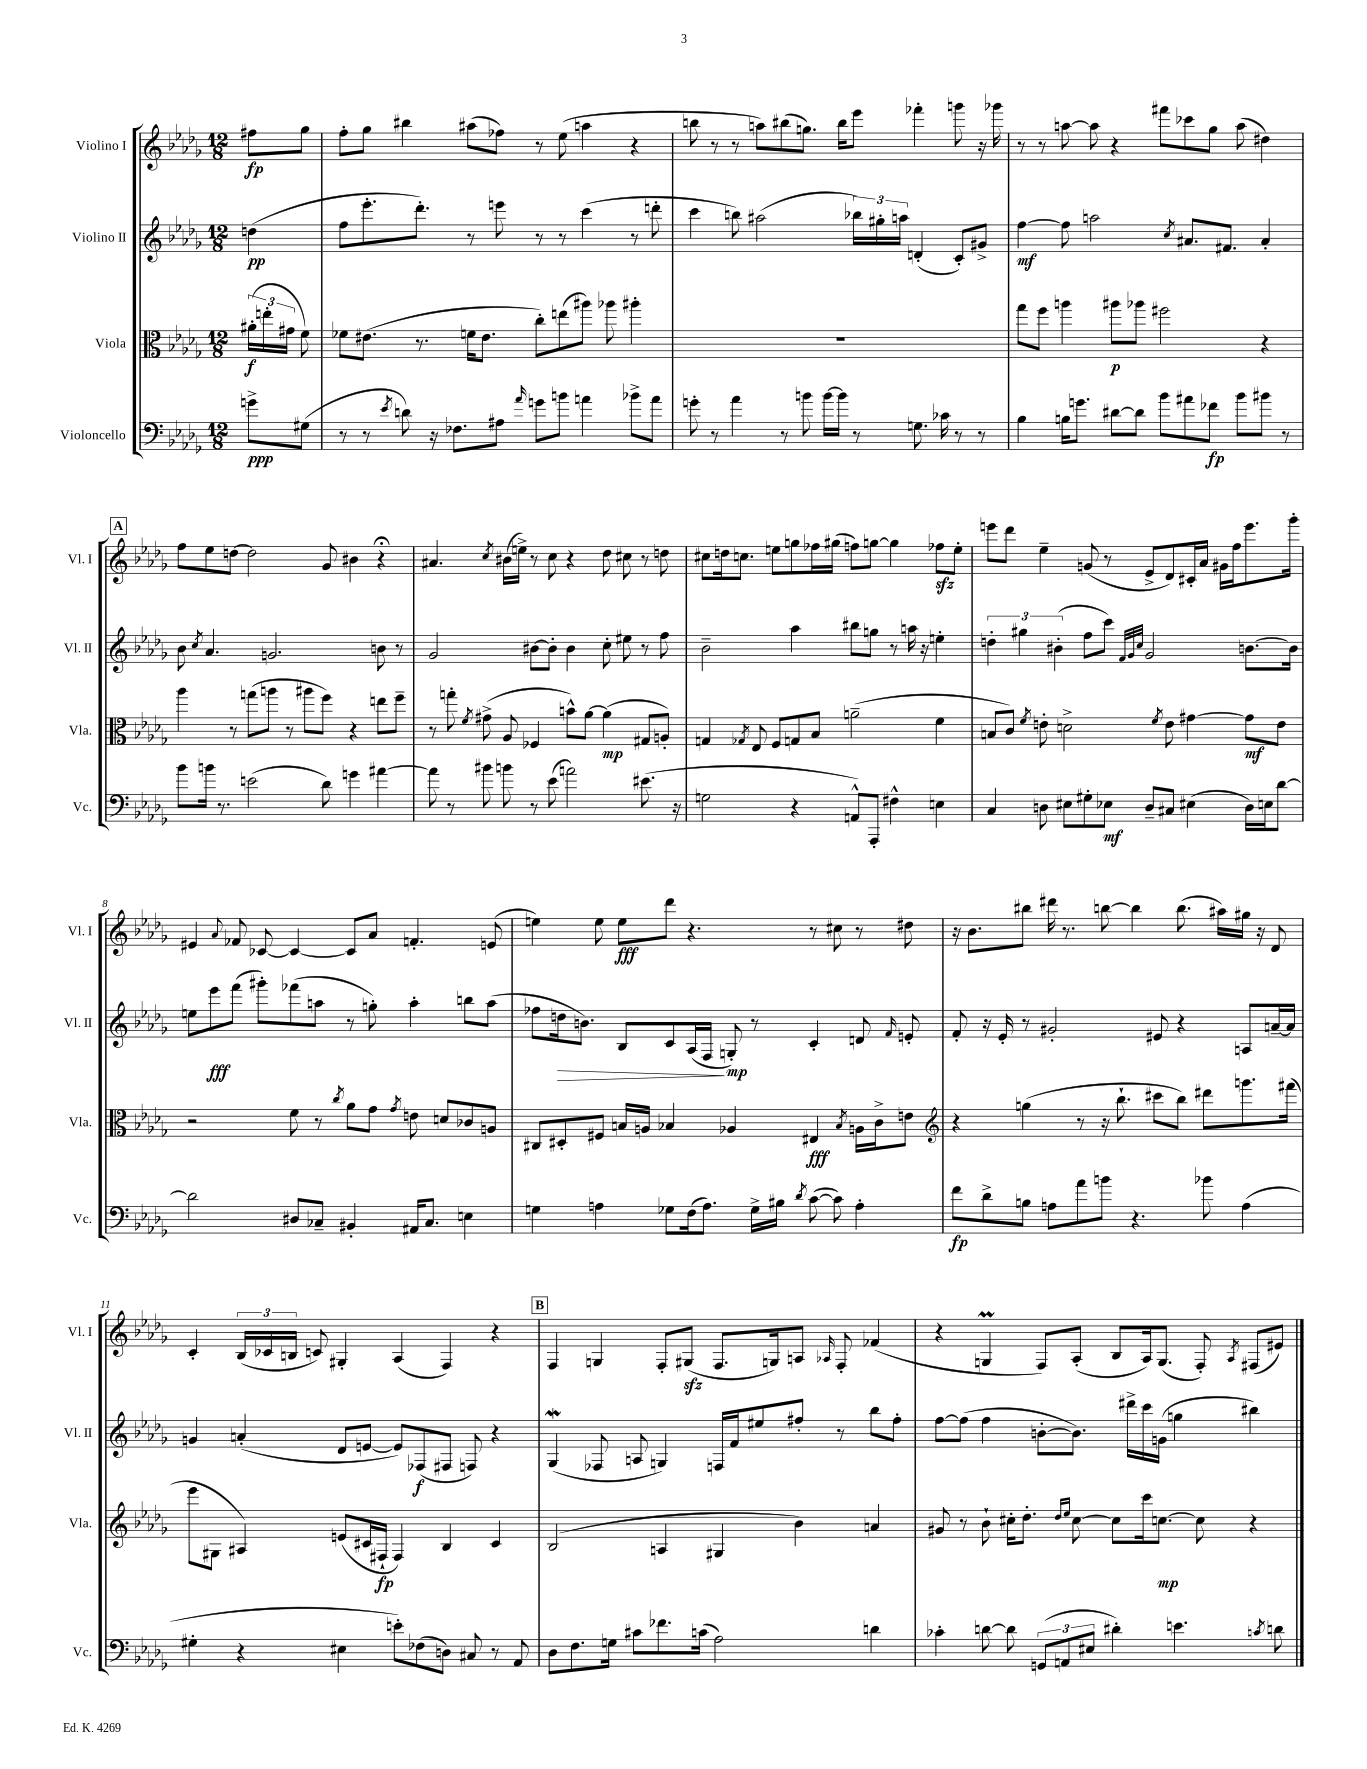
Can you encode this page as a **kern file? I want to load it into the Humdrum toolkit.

**kern	**dynam	**kern	**dynam	**kern	**dynam	**kern	**dynam
*part4	*part4	*part3	*part3	*part2	*part2	*part1	*part1
*staff4	*staff4	*staff3	*staff3	*staff2	*staff2	*staff1	*staff1
*I"Violoncello	*	*I"Viola	*	*I"Violino II	*	*I"Violino I	*
*I'Vc.	*	*I'Vla.	*	*I'Vl. II	*	*I'Vl. I	*
*clefF4	*	*clefC3	*	*clefG2	*	*clefG2	*
*k[b-e-a-d-g-]	*	*k[b-e-a-d-g-]	*	*k[b-e-a-d-g-]	*	*k[b-e-a-d-g-]	*
*M12/8	*	*M12/8	*	*M12/8	*	*M12/8	*
=	=	=	=	=	=	=	=
8gn^\L	ppp	(24a#X'\LL	f	(4ddn\	pp	8ff#X\L	fp
.	.	24een'\	.	.	.	.	.
.	.	24g#X\JJ	.	.	.	.	.
(8G#X\J	.	8f\)	.	.	.	8gg-\J	.
=1	=1	=1	=1	=1	=1	=1	=1
8r	.	8f-X\L	.	8ff\L	.	8ff'\L	.
8r	.	(8.e#X\J	.	8.eee-'\	.	8gg-\J	.
8qe-/	.	.	.	.	.	.	.
8dn\)	.	.	.	.	.	4bb#X\	.
.	.	8.r	.	8.ddd-'\J)	.	.	.
16r	.	.	.	.	.	.	.
8.F-X\L	.	.	.	.	.	.	.
.	.	16fn\KL	.	8r	.	(8aa#X\L	.
.	.	8.e#\J	.	.	.	.	.
8A#X\J	.	.	.	8eeen\	.	8ff-X\J)	.
16qqa-/	.	.	.	.	.	.	.
8gn\L	.	8cc'\L)	.	8r	.	8r	.
8bn\J	.	(8een\	.	8r	.	(8ee-\	.
4an\	.	8aa#X\J)	.	(4ccc\	.	4aan\	.
.	.	8aa-X\	.	.	.	.	.
8b-X^\L	.	4aa#X'\	.	8r	.	4r	.
8a\J	.	.	.	8dddn'\	.	.	.
=2	=2	=2	=2	=2	=2	=2	=2
8gn'\	.	1.r	.	4ccc\	.	8bbn\	.
8r	.	.	.	.	.	8r	.
4a-\	.	.	.	8bbn\)	.	8r	.
.	.	.	.	(2aa#X\	.	8aan\L)	.
8r	.	.	.	.	.	(8bb#X\	.
8bn\	.	.	.	.	.	8.ggn\J)	.
[16b\LL	.	.	.	.	.	.	.
16b\JJ]	.	.	.	.	.	16bb#\KL	.
8r	.	.	.	24bb-X\LL)	.	8eee-\J	.
.	.	.	.	24gg#X'\	.	.	.
.	.	.	.	24aan\JJ	.	.	.
8.Gn\	.	.	.	(4dn'/	.	4fff-X'\	.
16c-X\	.	.	.	.	.	.	.
8r	.	.	.	8c'/L)	.	8gggn\	.
8r	.	.	.	8g#X^/J	.	16r	.
.	.	.	.	.	.	16ggg-X\	.
=3	=3	=3	=3	=3	=3	=3	=3
4B-\	.	8gg-\L	.	[4ff\	mf	8r	.
.	.	8ff\J	.	.	.	8r	.
16Bn\KL	.	4aan\	.	8ff\]	.	[8aan\	.
8.gn\J	.	.	.	.	.	.	.
.	.	.	.	2aan\	.	8aa\]	.
[8d#X\L	.	8aa#X\L	p	.	.	4r	.
8d#\J]	.	8aa-X\J	.	.	.	.	.
8b-\L	.	2ff#X\	.	.	.	8fff#X\L	.
.	.	.	.	8qcc/	.	.	.
8a#X\	.	.	.	8.a#X/L	.	8ccc-X\	.
8f-X\J	fp	.	.	.	.	8gg-\J	.
.	.	.	.	8.f#X/J	.	.	.
8b-\L	.	.	.	.	.	(8aa\	.
8b#X\J	.	4r	.	4a#'/	.	4dd#X\)	.
8r	.	.	.	.	.	.	.
!!LO:LB:g=z
!!LO:REH:place=s1:t=A
=4	=4	=4	=4	=4	=4	=4	=4
8b-\L	.	4aa-\	.	8b-\	.	8ff\L	.
.	.	.	.	8qcc/	.	.	.
16bn\Jk	.	.	.	4.a-/	.	8ee-\	.
8.r	.	.	.	.	.	.	.
.	.	8r	.	.	.	[8ddn\J	.
(2en\	.	(8ggn\L	.	.	.	2dd\]	.
.	.	8aan\J	.	2.gn/	.	.	.
.	.	8r	.	.	.	.	.
.	.	8aa#X\L	.	.	.	.	.
8d-\)	.	8ff\J)	.	.	.	8g-/	.
4gn\	.	4r	.	.	.	4b#X\	.
[4a#X\	.	8een\L	.	8bn\	.	4r;<	.
.	.	8ff~\J	.	8r	.	.	.
=5	=5	=5	=5	=5	=5	=5	=5
8a#\]	.	8r	.	2g-/	.	4.a#X/	.
8r	.	8ggn'\	.	.	.	.	.
.	.	8qf/	.	.	.	.	.
8b#X\	.	(8g#X^\	.	.	.	.	.
.	.	.	.	.	.	8qcc/	.
8bn\	.	8A-/	.	.	.	(16b#X\LL	.
.	.	.	.	.	.	16een^\JJ)	.
8r	.	4F-X/	.	[8b#X\L	.	8r	.
(8e-\	.	.	.	8b#'\J]	.	8cc\	.
2an\)	.	8bn^^\L)	.	4b#\	.	4r	.
.	.	[8a-\J	.	.	.	.	.
.	.	(4a-\]	mp	8cc'\	.	8dd-\	.
.	.	.	.	8ee#X\	.	8cc#X\	.
(8.e#X\	.	8G#X/L	.	8r	.	8r	.
.	.	8An'/J)	.	8ff\	.	8ddn\	.
16r	.	.	.	.	.	.	.
=6	=6	=6	=6	=6	=6	=6	=6
2Gn\	.	4Gn/	.	2b-~\	.	8cc#X\L	.
.	.	.	.	.	.	16ddn\k	.
.	.	.	.	.	.	8.ccn\J	.
.	.	8qG-X/	.	.	.	.	.
.	.	8E-/	.	.	.	.	.
.	.	8F/L	.	.	.	8een\L	.
4r	.	8Gn/	.	4aa-\	.	8ggn\	.
.	.	8B-/J	.	.	.	16ff-X\L	.
.	.	.	.	.	.	(16gg#X\JJ	.
8AAn^^/L)	.	(2an~\	.	8bb#X\L	.	8ffn\L)	.
8AAA-'/J	.	.	.	8ggn\J	.	[8ggn\J	.
4F#X^^\	.	.	.	8r	.	4gg\]	.
.	.	.	.	16aan\	.	.	.
.	.	.	.	16r	.	.	.
4En\	.	4f\	.	4een'\	.	8ff-Xzz\L	.
.	.	.	.	.	.	8ee'\J	.
=7	=7	=7	=7	=7	=7	=7	=7
4C/	.	8Bn/L	.	6ddn'\	.	8eeen\L	.
.	.	8c/J)	.	.	.	8ddd-\J	.
.	.	.	.	6gg#X\	.	.	.
.	.	8qf/	.	.	.	.	.
8Dn\	.	8en'\	.	.	.	4ee-~\	.
.	.	.	.	(6b#X'\	.	.	.
8E#X\L	.	2dn^\	.	.	.	.	.
8G#X'\	.	.	.	8ff\L	.	(8gn/	.
8E-X\J	mf	.	.	8ccc\J)	.	8r	.
.	.	.	.	32qqf/LLL	.	.	.
.	.	.	.	32qqg-/	.	.	.
.	.	.	.	32qqcc/JJJ	.	.	.
8D~/L	.	.	.	2g-/	.	8e-^/L	.
.	.	8qf/	.	.	.	.	.
8C#X/J	.	8e\	.	.	.	8d-/)	.
(4E#X\	.	[4g#X\	.	.	.	16c#X'/L	.
.	.	.	.	.	.	16a-/JJ	.
.	.	.	.	.	.	16g#X\LL	.
.	.	.	.	.	.	16ff\J	.
16D\LL)	.	8g#\L]	mf	[8.bn\L	.	8.eee\	.
16En\J	.	.	.	.	.	.	.
[8d-\J	.	8e\J	.	.	.	.	.
.	.	.	.	16b\Jk]	.	16ggg-'\Jk	.
!!LO:LB:g=z
=8	=8	=8	=8	=8	=8	=8	=8
2d-\]	.	2r	.	8een\L	.	4e#X/	.
.	.	.	.	8eee-\	fff	.	.
.	.	.	.	.	.	8qqa-/	.
.	.	.	.	(8fff\J	.	8f-X/	.
.	.	.	.	8ggg#X'\L)	.	[8c-X/	.
8D#X/L	.	8f\	.	(8fff-X\	.	4c-/_	.
8C-X~/J	.	8r	.	8aan\J	.	.	.
.	.	8qcc/	.	.	.	.	.
4BB#X'/	.	8a-\L	.	8r	.	8c-/L]	.
.	.	8g-\J	.	8ggn'\)	.	8a-/J	.
.	.	8qg-/	.	.	.	.	.
16AA#X/KL	.	8en\	.	4aa'\	.	4.fn'/	.
8.C-/J	.	.	.	.	.	.	.
.	.	8dn/L	.	.	.	.	.
4En\	.	8c-X/	.	8bbn\L	.	.	.
.	.	8An/J	.	(8aa\J	.	(8en/	.
=9	=9	=9	=9	=9	=9	=9	=9
4Gn\	.	8C#X/L	.	8ff-X\L	.	4een\)	.
!	!	!	!	!	!LO:HP:b	!	!
.	.	8D#X'/	.	16ddn\k	>	.	.
.	.	.	.	8.bn\J)	.	.	.
4An\	.	8F#X/J	.	.	.	8ee\	.
.	.	16Bn/LL	.	8B-/L	.	8ee\L	fff
.	.	16An/JJ	.	.	.	.	.
8G-X\L	.	4B-X/	.	8c/	.	8ddd-\J	.
(16F\k	.	.	.	(16A-/L	.	4.r	.
8.A\J)	.	.	.	16F/JJ	.	.	.
.	.	4A-X/	.	8Gn'/)	] mp	.	.
16G-^\LL	.	.	.	8r	.	.	.
16B#X\JJ	.	.	.	.	.	.	.
8qd-/	.	.	.	.	.	.	.
([8c\	.	4E#X/	fff	4c'/	.	8r	.
8c\])	.	.	.	.	.	8cc#X\	.
.	.	8qB-/	.	.	.	.	.
4A'\	.	16An\LL	.	8dn/	.	8r	.
.	.	16c^\J	.	.	.	.	.
.	.	.	.	16qqf/	.	.	.
.	.	8en\J	.	8en'/	.	8dd#X\	.
=10	=10	=10	=10	=10	=10	=10	=10
*	*	*clefG2	*	*	*	*	*
8f\L	fp	4r	.	8f'/	.	16r	.
.	.	.	.	.	.	8.b-\L	.
8d-^\	.	.	.	16r	.	.	.
.	.	.	.	16e-'/	.	.	.
8Bn\J	.	(4ggn\	.	8r	.	8bb#X\J	.
8An\L	.	.	.	2g#X'/	.	16ddd#X\	.
.	.	.	.	.	.	8.r	.
8a-\	.	8r	.	.	.	.	.
8bn\J	.	16r	.	.	.	[8bbn\	.
.	.	8.bb-`\	.	.	.	.	.
4.r	.	.	.	.	.	4bb\]	.
.	.	8ccc#X\L	.	8e#X/	.	.	.
.	.	8bb-\J)	.	4r	.	(8.bb\	.
8b-X\	.	8ddd#X\L	.	.	.	.	.
.	.	.	.	.	.	16aa#X\LL)	.
(4A\	.	8.gggn\	.	8An/L	.	16gg#X\JJ	.
.	.	.	.	.	.	16r	.
.	.	.	.	[16an~/L	.	8d-/	.
.	.	(16fff#X\Jk	.	16a/JJ]	.	.	.
!!LO:LB:g=z
=11	=11	=11	=11	=11	=11	=11	=11
4G#X'\	.	8eee-\L	.	4gn/	.	4c'/	.
.	.	8G#X\J	.	.	.	.	.
4r	.	4A#X/)	.	(4an'/	.	(24B-/LL	.
.	.	.	.	.	.	24c-X/	.
.	.	.	.	.	.	24Bn/JJ	.
.	.	.	.	.	.	8cn/)	.
4E#X\	.	(8en/L	.	8d-/L	.	4G#X'/	.
.	.	16c#X/L	.	[8en/J	.	.	.
.	.	16F#X`/JJ	fp	.	.	.	.
8en'\L)	.	4F#/)	.	8e/L])	.	(4A-/	.
(8F-X\	.	.	.	(8F-X/	f	.	.
8Dn\J)	.	4B-/	.	8F#X/J	.	4F/)	.
8C#X/	.	.	.	8Fn/)	.	.	.
8r	.	4c#/	.	4r	.	4r	.
8AA-/	.	.	.	.	.	.	.
!!LO:REH:place=s1:t=B
=12	=12	=12	=12	=12	=12	=12	=12
8D-\L	.	(2B-/	.	(4G-w/	.	4F/	.
8.F\	.	.	.	.	.	.	.
.	.	.	.	8F-X/	.	4Gn/	.
16Gn\Jk	.	.	.	.	.	.	.
8c#X\L	.	.	.	8An/	.	.	.
8.f-X\	.	4An/	.	4Gn/)	.	8F'/L	.
.	.	.	.	.	.	(8G#Xzz/J	.
(16cn\Jk	.	.	.	.	.	.	.
2A-\)	.	4G#X/	.	16Fn/LL	.	8.F/L	.
.	.	.	.	16f/J	.	.	.
.	.	.	.	8ee#X/	.	.	.
.	.	.	.	.	.	16Gn/k)	.
.	.	4b-\)	.	8ff#X'/J	.	8An/J	.
.	.	.	.	.	.	16qqA-X/	.
.	.	.	.	8r	.	8F'/	.
4dn\	.	4an/	.	8bb-\L	.	(4f-X/	.
.	.	.	.	8ff#'\J	.	.	.
=13	=13	=13	=13	=13	=13	=13	=13
4c-X'\	.	8g#X/	.	[8ff\L	.	4r	.
.	.	8r	.	(8ff\J]	.	.	.
[8dn\	.	8b-`\	.	4ff\	.	4Gnm/	.
8d\]	.	16cc#X'\KL	.	.	.	.	.
.	.	8.dd-'\J	.	.	.	.	.
(12GGn/L	.	.	.	[8bn'\L	.	8F/L)	.
12AAn/	.	.	.	.	.	.	.
.	.	16qqdd-/LL	.	.	.	.	.
.	.	16qqee-/JJ	.	.	.	.	.
.	.	[8cc#\	.	8.b\J])	.	(8A-'/J	.
12E#X/J	.	.	.	.	.	.	.
4d#X'\)	.	8cc#\L]	.	.	.	8B-/L	.
.	.	.	.	16ddd#X^\LL	.	.	.
.	.	16ccc\k	.	16ccc\	.	16A-/k)	.
.	.	[8.ccn\J	mp	(16gn\JJ	.	(8.G/J	.
4.en\	.	.	.	4ggn\	.	.	.
.	.	8cc\]	.	.	.	8F'/)	.
.	.	.	.	.	.	8qA-/	.
.	.	4r	.	4bb#X\)	.	(8F#X/L	.
8qcn/	.	.	.	.	.	.	.
8dn\	.	.	.	.	.	8e#X/J)	.
==	==	==	==	==	==	==	==
*-	*-	*-	*-	*-	*-	*-	*-
